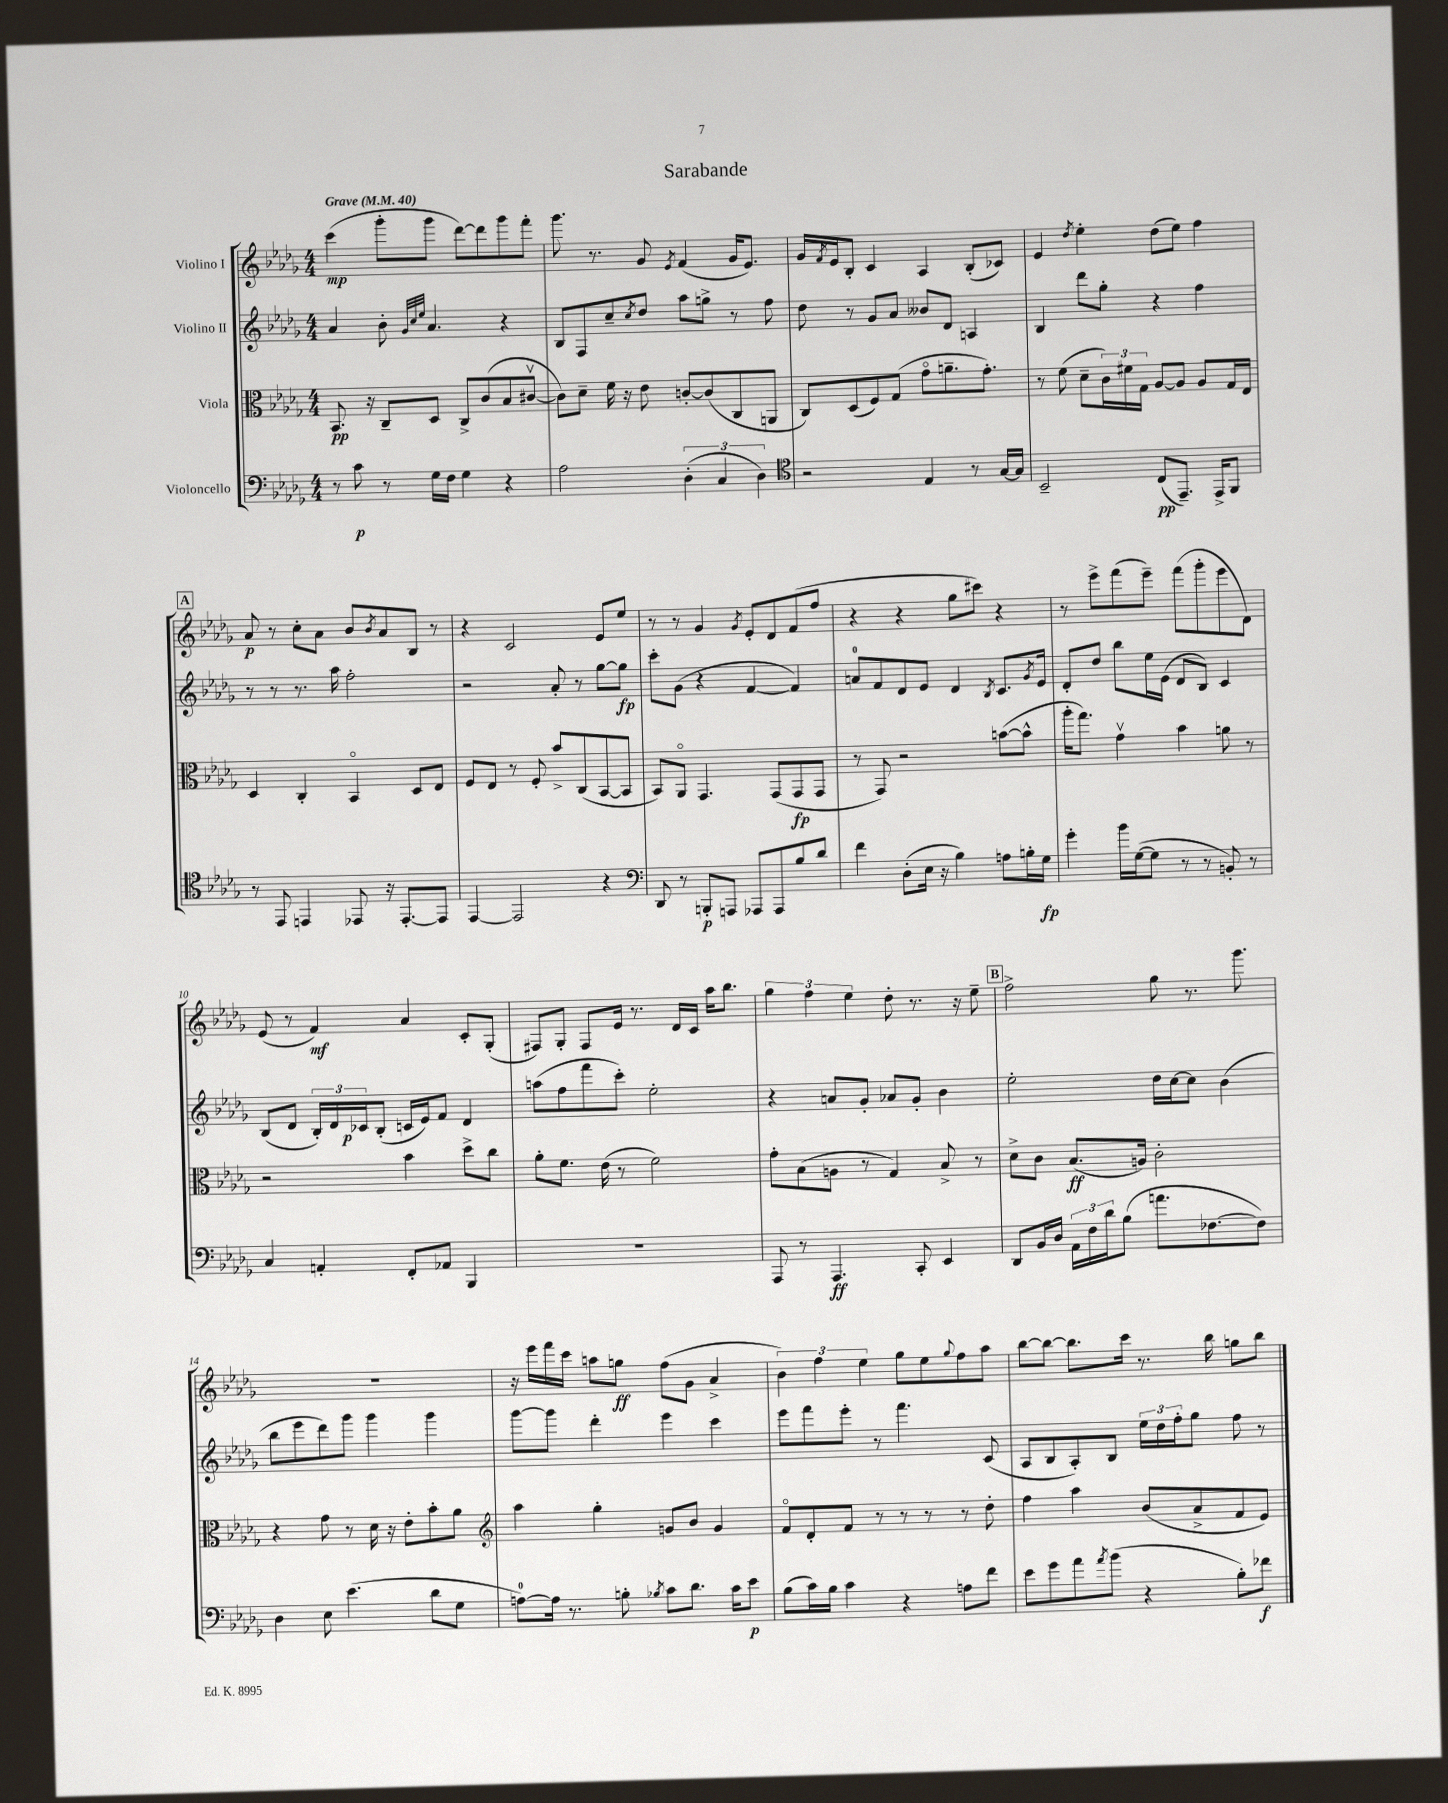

**kern	**kern	**kern	**kern
*staff4	*staff3	*staff2	*staff1
*clefF4	*clefC3	*clefG2	*clefG2
*k[b-e-a-d-g-]	*k[b-e-a-d-g-]	*k[b-e-a-d-g-]	*k[b-e-a-d-g-]
*M4/4	*M4/4	*M4/4	*M4/4
*MM40	*MM40	*MM40	*MM40
8r	8.BB-/	4a-/	(4ccc\
8c\	.	.	.
.	16r	.	.
8r	8C~/L	8b-'\	8ggg-'\L
.	.	32qqg-/LLL	.
.	.	32qqcc/	.
.	.	32qqee-/JJJ	.
16G-\LL	8D-/J	4.a-/	8ggg-\J
16F\JJ	.	.	.
4G-\	8C^/L	.	[8ddd-\L)
.	(8c/	.	8ddd-\]
4r	8B-/	4r	8ggg-\
.	[8c#v/J	.	8fff'\J
=	=	=	=
2A-\	8c#\]L)	8B-/L	8.ggg-\
.	8d-~\J	8F/	.
.	.	.	8.r
.	16f\	8cc~/	.
.	16r	.	.
.	.	8qcc/	.
.	8e-\	8dd-/J	8g-/
.	.	.	8qe-/
(6D-'\	[8c'/L	8aa-\L	(4f/
.	(8c/]	8gg^\J	.
6C/	.	.	.
.	8C/	8r	16g-/LK
.	.	.	8.e-/J)
6D-\)	.	.	.
.	8AA/J	8ff\	.
=	=	=	=
*clefC4	*	*	*
2r	8C/L)	8dd-\	16g-/LL
.	.	.	8qf/
.	.	.	16e-/J
.	(8D-/	8r	8B-'/J
.	8F/)	8g-/L	4c/
.	(8G-/J	8a-/J	.
4E-/	8g-o\L	8b--/L	4A-/
.	8.a~\	8d-/J	.
8r	.	4A/	(8B-'/L
.	8.g-'\J)	.	.
[16G-/LL	.	.	8c-/J)
16G-/]JJ	.	.	.
=	=	=	=
2BB-~/	8r	4B-/	4e-/
.	(8f\	.	.
.	.	.	8qdd-/
.	8d-~\L	8ddd-\L	4ee-'\
.	24c\L)	8gg-'\J	.
.	24f#\	.	.
.	24G-\JJ	.	.
(8C/L	[8A-/L	4r	(8dd-\L
8.EE-~/J)	8A-/]J	.	8ee-\J)
.	8A-/L	4ff\	4ff\
16EE-^/LK	.	.	.
8FF/J	16G-/L	.	.
.	16E-/JJ	.	.
=	=	=	=
8r	4D-/	8r	8a-/
8EE-/	.	8r	8r
4EE/	4C'/	8.r	8cc'\L
.	.	.	8a-\J
.	.	16aa-\	.
8EE-/	4BB-o/	2ff'\	8b-/L
.	.	.	8qb-/
16r	.	.	8a-/
[8.EE-'/L	.	.	.
.	8D-/L	.	8B-/J
8EE-/]J	8E-/J	.	8r
=	=	=	=
[4EE-/	8F/L	2r	4r
.	8E-/J	.	.
2EE-/]	8r	.	2c/
.	8F'/	.	.
.	8b-^/L	8a-'/	.
.	(8C/	8r	.
4r	[8BB-/	[8gg-\L	8e-/L
.	8BB-/]J	8gg-\]J	8ee-/J
=	=	=	=
*clefF4	*	*	*
8DD-/	8BB-/L)	8ccc'\L	8r
8r	8AA-o/J	(8g-\J	8r
8BBB'/L	4.GG-/	4r	4g-/
8AAA/J	.	.	.
.	.	.	8qg-/
8AAA-/L	.	[4f/	8e-'/L
8AAA-/	(8GG-/L	.	8d-/
8B-/	8GG-/	4f/])	(8f/
8d-/J	8GG-/J	.	8ff/J
=	=	=	=
4f\	8r	8a/L	4r
.	8GG-/)	8f/	.
(8D-'\L	2r	8d-/	4r
16E-\Jk	.	8e-/J	.
16r	.	.	.
4B-\)	.	4d-/	8gg-\L
.	.	.	8ccc#\J)
.	.	8qB-/	.
8A\L	([8b\L	8.c/L	4r
16B'\L	8b^^\]J	.	.
.	.	8qg-/	.
16G-\JJ	.	16e-/Jk	.
=	=	=	=
4g-'\	16aa-'\LK	8d-'/L	8r
.	8.gg-\J)	.	.
.	.	8dd-/J	8eee-^\L
16b-\LL	4g-v\	8bb-\L	(8fff\
([16G-\J	.	.	.
8G-\]J	.	16ee-\L	8eee-~\J)
.	.	(16e-\JJ	.
8r	4b-\	8d-/L	(8fff\L
8r	.	8B-/J)	8ggg-'\
8BB'/)	8a\	4c/	8eee-\
8r	8r	.	8d-\J)
=	=	=	=
4C/	2r	(8B-/L	(8e-/
.	.	8d-/J	8r
4AA'/	.	24B-'/LL)	4f/)
.	.	24d-/	.
.	.	24c-/J	.
.	.	(8B-'/J	.
8FF'/L	4b-\	16c/LL	4a-/
.	.	16e-/J)	.
8AA-/J	.	8f/J	.
4BBB-/	8dd-^\L	4d-/	8c'/L
.	8cc\J	.	(8G-'/J
=	=	=	=
1r	8a-'\L	(8aa\L	8F#/L)
.	8.f\J	8ff\	8G-'/J
.	.	8fff\	8F#/L
.	(16e-\	.	.
.	8r	8ccc'\J)	16e-/Jk
.	.	.	8.r
.	2f\)	2ee-'\	.
.	.	.	16d-/LL
.	.	.	16c/JJ
.	.	.	16aa-\LK
.	.	.	8.bb-\J
=	=	=	=
8AAA-/	8g-'\L	4r	6gg-\
8r	(8B-\	.	.
.	.	.	6ff\
4.AAA-/	8A\J	8a/L	.
.	.	.	6ee-\
.	8r	8g-'/J	.
.	4G-/)	8a-/L	8dd-'\
8CC'/	.	8g-'/J	8.r
4EE-/	8B-^/	4b-\	.
.	.	.	16r
.	8r	.	8ee-~\
=	=	=	=
8DD-/L	8d-^\L	2ee-'\	2ff^\
16BB-/L	8c\J	.	.
16D-/JJ	.	.	.
24AA-\LL	(8.B-/L	.	.
24F\	.	.	.
24d-\J	.	.	.
(8B-\J	.	.	.
.	16A/Jk)	.	.
8.a\L	2c'\	16dd-\LL	8gg-\
.	.	[16cc\J	.
.	.	8cc\]J	8.r
[8.F-\	.	.	.
.	.	(4b-\	.
.	.	.	8.ggg-\
8F-\]J)	.	.	.
=	=	=	=
4D-\	4r	8bb-\L	1r
.	.	8eee-\	.
8E-\	8g-\	8ddd-\)	.
(4.e-\	8r	8ggg-\J	.
.	16d-\	4ggg-\	.
.	16r	.	.
.	8e-'\L	.	.
8d-\L	8b-'\	4ggg-\	.
8G-\J	8a-\J	.	.
=	=	=	=
*	*clefG2	*	*
[8A\L)	4aa-\	[8ggg-\L	16r
.	.	.	16eee-\LL
16A\]Jk	.	8ggg-\]J	16fff\
8.r	.	.	16ccc\JJ
.	4gg-'\	4ddd-'\	8aa\L
8B'\	.	.	8gg\J
8qB-/	.	.	.
8c\L	8g/L	4eee-\	(8ff\L
8.d-\J	8b-/J	.	8g-\J
.	4g/	4ccc\	4a-^/
16c\LK	.	.	.
8e-\J	.	.	.
=	=	=	=
(8B-\L	8fo/L	8eee-\L	6b-\)
16c\L)	8d-'/	8fff\	.
.	.	.	6ff\
16B-\JJ	.	.	.
4c\	8f/J	8eee-'\J	.
.	.	.	6ee-\
.	8r	8r	.
4r	8r	4.fff\	8gg-\L
.	8r	.	8ee-\
.	.	.	8qqgg-/
8A\L	8r	.	8ff\
8f\J	8dd-'\	(8c/	8aa-\J
=	=	=	=
8e-\L	4ff\	8A-/L	[8bb-\L
8g-\	.	8B-/	8bb-\_J
8a-\	4aa-\	8A-'/)	8.bb-\]L
8qa-/	.	.	.
(8b-\J	.	8B-/J	.
.	.	.	16ccc\Jk
4r	(8b-/L	24ee-\LL	8.r
.	.	24dd-\	.
.	.	24ff'\J	.
.	8a-^/	8gg-\J	.
.	.	.	16bb-\
8B-'\L)	8f/	8ff\	8gg\L
8f-\J	8e-/J)	8r	8bb-\J
==	==	==	==
*-	*-	*-	*-
